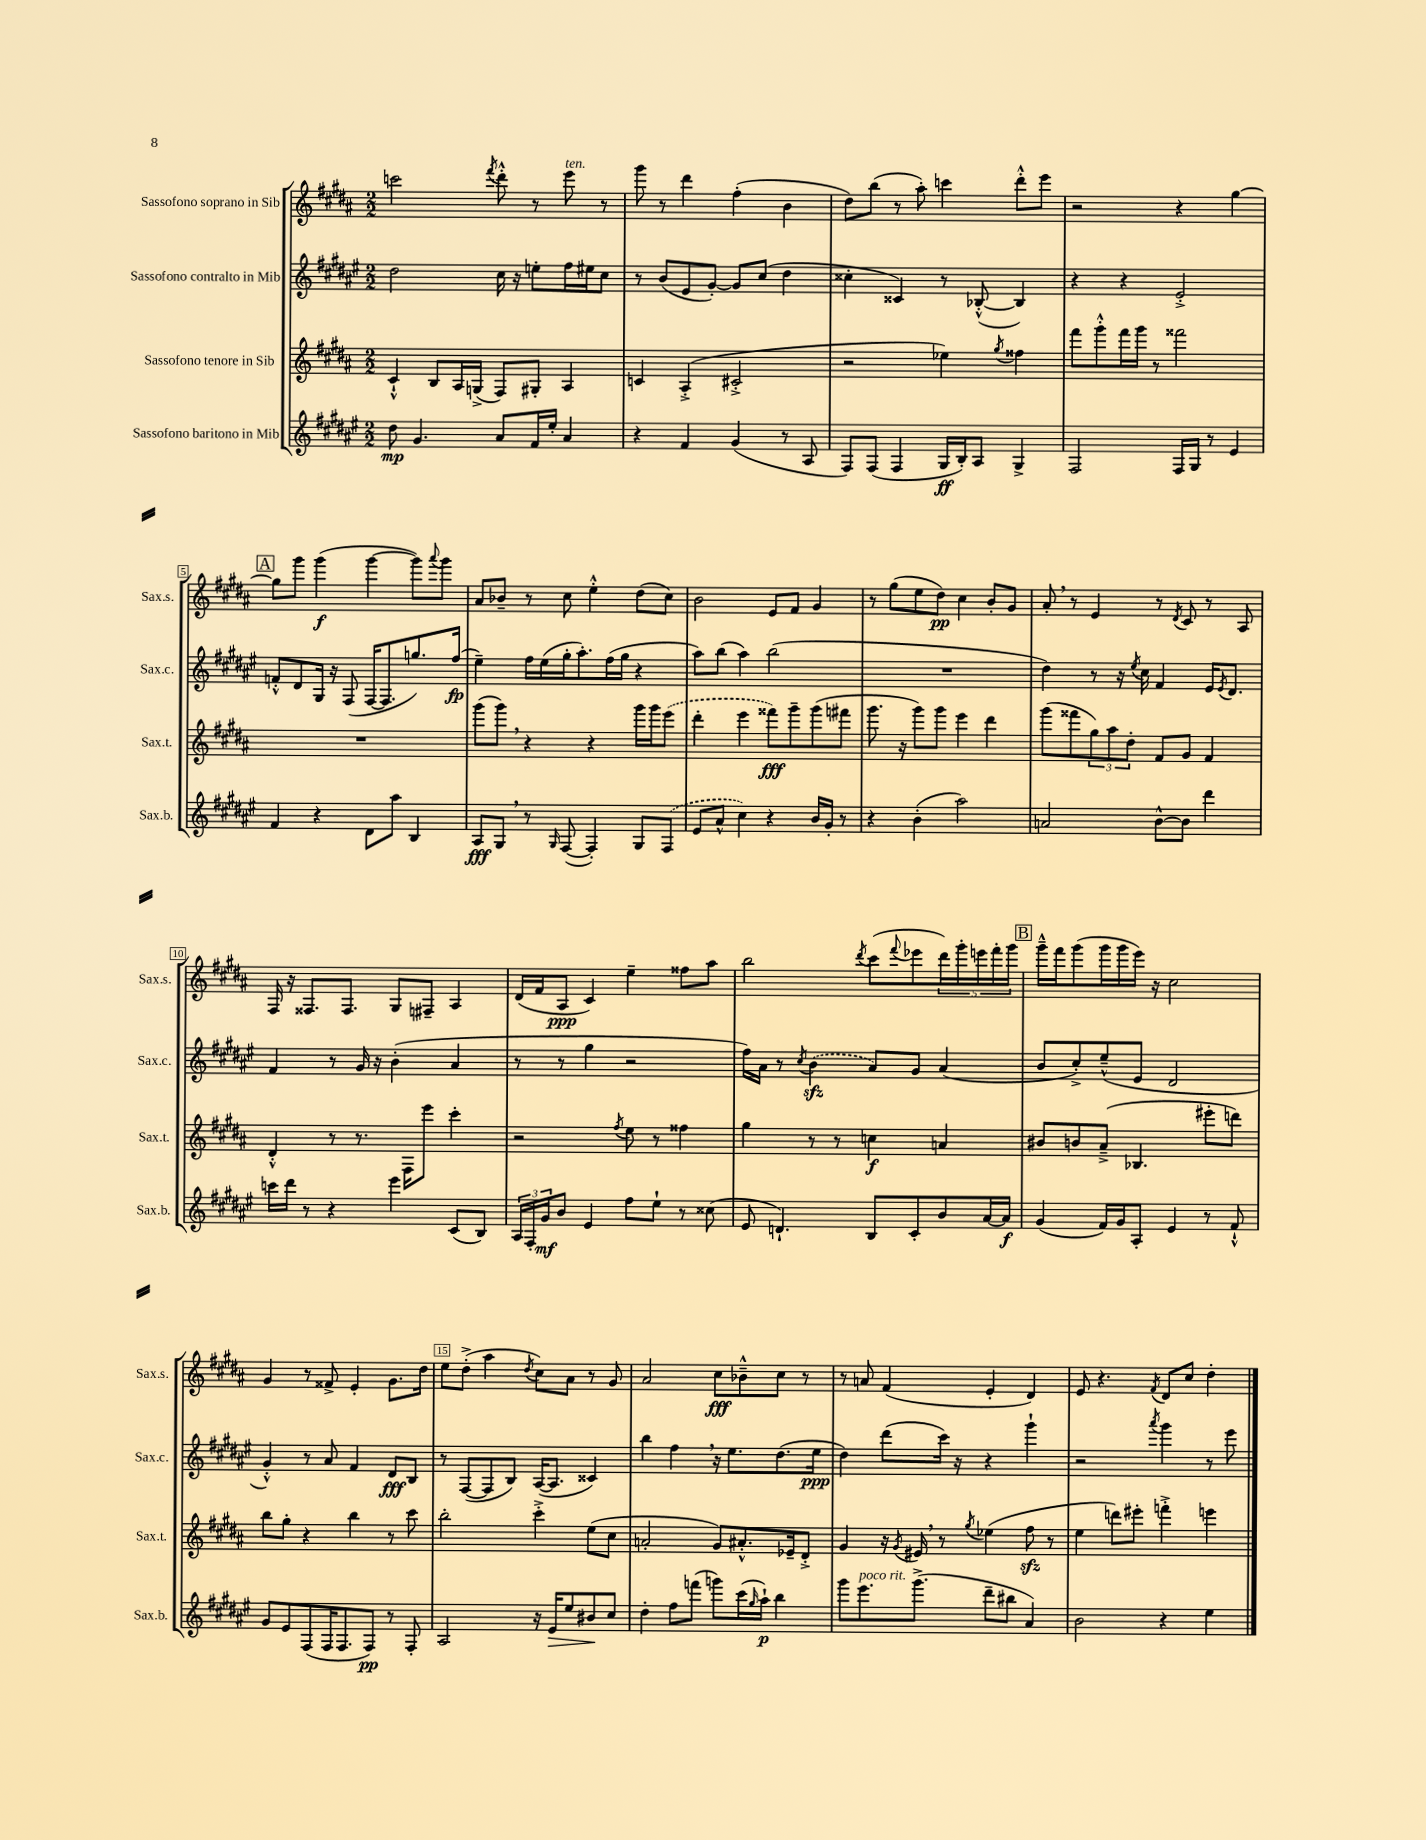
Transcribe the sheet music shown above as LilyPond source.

<<
\new StaffGroup <<
\new Staff = "s0" \with { instrumentName = "Sassofono soprano in Sib" shortInstrumentName = "Sax.s." } {
    \clef treble \key b \major \numericTimeSignature \time 2/2
    c'''2 \acciaccatura { fis'''8 } dis'''8-.-^ r8 e'''8^\markup { \italic "ten." } r8 |
    gis'''8 r8 dis'''4 fis''4-.( b'4 |
    dis''8) b''8( r8 ais''8-.) c'''4 dis'''8-.-^ e'''8 |
    r2 r4 gis''4~ |
    \mark \markup { \box "A" } gis''8 gis'''8 gis'''4\f( gis'''4~ gis'''8) \appoggiatura { ais'''8 } gis'''8 |
    ais'8 bes'8-- r8 cis''8 e''4-.-^ dis''8( cis''8) |
    b'2 e'8 fis'8 gis'4 |
    r8 gis''8( e''8 dis''8\pp) cis''4 b'8-. gis'8 |
    ais'8-. \breathe r8 e'4 r8 \acciaccatura { dis'8 } cis'8 r8 ais8 |
    fis16 r16 fisis8. fisis8. gis8 fis8-- ais4 |
    dis'16( fis'16 ais8\ppp cis'4) e''4-- fisis''8 ais''8 |
    b''2 \acciaccatura { dis'''8 } cis'''8( \appoggiatura { fis'''8 } ees'''8 \tuplet 5/4 { dis'''16) gis'''16-. e'''16 fis'''16-. gis'''16 } |
    \mark \markup { \box "B" } gis'''16---^ fis'''16 gis'''8( gis'''16 gis'''16 e'''16) r16 cis''2 |
    gis'4 r8 fisis'8-> e'4-. gis'8. dis''16 |
    e''8 dis''8-.->( ais''4 \acciaccatura { dis''8 } cis''8) ais'8 r8 gis'8 |
    ais'2 cis''8\fff bes'8---^ cis''8 r8 |
    r8 a'8 fis'4( e'4-. dis'4) |
    e'8 r4. \acciaccatura { fis'8 } dis'8 cis''8 dis''4-. \bar "|." |
}
\new Staff = "s1" \with { instrumentName = "Sassofono contralto in Mib" shortInstrumentName = "Sax.c." } {
    \clef treble \key fis \major \numericTimeSignature \time 2/2
    dis''2 cis''16 r16 e''8-. fis''16 eis''16 cis''8 |
    r8 b'8( eis'8 gis'8~-.) gis'8 cis''8( dis''4 |
    cisis''4-. cisis'4) r8 bes8~-.-^( bes4) |
    r4 r4 eis'2-.-> |
    \mark \markup { \box "A" } f'8-.-^ dis'8 gis16 r16 fis8( fis16~ fis8. g''8.) fis''16\fp( |
    eis''4--) fis''16 eis''16( gis''16-. ais''8.-.) fis''16( gis''16 r4 |
    ais''8) b''8( ais''4) b''2( |
    R1 |
    dis''4) r8 r16 \acciaccatura { eis''8 } cis''16 fis'4 eis'16 \acciaccatura { eis'8 } dis'8. |
    fis'4 r8 gis'16 r16 b'4-.( ais'4 |
    r8 r8 gis''4 r2 |
    fis''16) ais'16 r8 \acciaccatura { cis''8 } \once \slurDashed b'4\sfz( ais'8) gis'8 ais'4( |
    \mark \markup { \box "B" } b'8 cis''8-.->) eis''8---^( eis'8 dis'2 |
    gis'4-.-^) r8 ais'8 fis'4 dis'8\fff b8 |
    r8 fis8~( fis8 b8) ais16~( ais8. cisis'4) |
    b''4 fis''4 \breathe r16 eis''8. dis''8.( eis''16\ppp |
    dis''4) dis'''8( cis'''16) r16 r4 gis'''4-! |
    r2 \acciaccatura { ais'''8 } gis'''4 r8 eis'''8 \bar "|." |
}
\new Staff = "s2" \with { instrumentName = "Sassofono tenore in Sib" shortInstrumentName = "Sax.t." } {
    \clef treble \key b \major \numericTimeSignature \time 2/2
    cis'4-!-^ b8 ais16 g16->( fis8) gis8-. ais4 |
    c'4 ais4-.->( cis'2-.-> |
    r2 ees''4) \acciaccatura { gis''8 } fisis''4 |
    fis'''8 gis'''8-.-^ fis'''16 gis'''16 r8 fisis'''2 |
    \mark \markup { \box "A" } R1 |
    gis'''8( gis'''8) \breathe r4 r4 gis'''16 gis'''16 \once \slurDashed e'''8( |
    dis'''4-. e'''4 fisis'''8\fff) gis'''8-- gis'''8( fis'''8 |
    gis'''8. r16 gis'''8) gis'''8 e'''4 dis'''4 |
    gis'''8( fisis'''8 \tuplet 3/2 { gis''8) ais''8 dis''8-. } fis'8 gis'8 fis'4 |
    dis'4-.-^ r8 r8. fis16 e'''8 cis'''4-. |
    r2 \acciaccatura { fis''8 } e''8 r8 fisis''4 |
    gis''4 r8 r8 c''4\f a'4 |
    \mark \markup { \box "B" } bis'8 b'8 ais'8--->( bes4. eis'''8-. d'''8) |
    b''8 gis''8-. r4 b''4 r8 cis'''8 |
    b''2-. cis'''4-.-> e''8( cis''8 |
    a'2-. gis'8) ais'8.-.-^ ees'16-- dis'8-.-> |
    gis'4 r16 \acciaccatura { gis'8 } eis'16 \breathe r8 \acciaccatura { gis''8 } ees''4( fis''8\sfz r8 |
    e''4 d'''8) eis'''8-. f'''4-.-> e'''4 \bar "|." |
}
\new Staff = "s3" \with { instrumentName = "Sassofono baritono in Mib" shortInstrumentName = "Sax.b." } {
    \clef treble \key fis \major \numericTimeSignature \time 2/2
    dis''8\mp gis'4. ais'8 fis'16 eis''16-. ais'4 |
    r4 fis'4 gis'4( r8 ais8 |
    fis8) fis8( fis4 gis16\ff b16-.) ais8 gis4-> |
    fis2 fis16 gis16 r8 eis'4 |
    \mark \markup { \box "A" } fis'4 r4 dis'8 ais''8 b4 |
    ais8\fff gis8 \breathe r8 \grace { gis16 } fis8~( fis4-.) gis8 \once \slurDashed fis8( |
    eis'8 ais'8-^ cis''4) r4 b'16 gis'16-. r8 |
    r4 b'4-.( ais''2) |
    a'2 b'8~-^ b'8 dis'''4 |
    c'''16 dis'''16 r8 r4 eis'''4 cis'8( b8) |
    \tuplet 3/2 { ais16 fis16-. gis'16\mf } b'8 eis'4 fis''8 eis''8-! r8 cisis''8( |
    eis'8 d'4.-!) b8 cis'8-. b'8 ais'16~ ais'16\f |
    \mark \markup { \box "B" } gis'4( fis'16) gis'16 ais8-. eis'4 r8 fis'8-!-^ |
    gis'8 eis'8 fis8( fis16 fis8. fis8\pp) r8 fis8-. |
    ais2 r16 eis'16\> eis''8 bis'8\! cis''8 |
    dis''4-. fis''8 f'''8( g'''8) cis'''16( \grace { gis''16 } ais''16-!\p) b''4 |
    gis'''8 eis'''8.^\markup { \italic "poco rit." } gis'''8.->( dis'''8-- bis''8 ais'4) |
    b'2 r4 eis''4 \bar "|." |
}
>>
>>
\layout { \context { \Score \override BarNumber.break-visibility = ##(#f #t #t) barNumberVisibility = #(every-nth-bar-number-visible 5) \override BarNumber.stencil = #(make-stencil-boxer 0.1 0.3 ly:text-interface::print) } }
